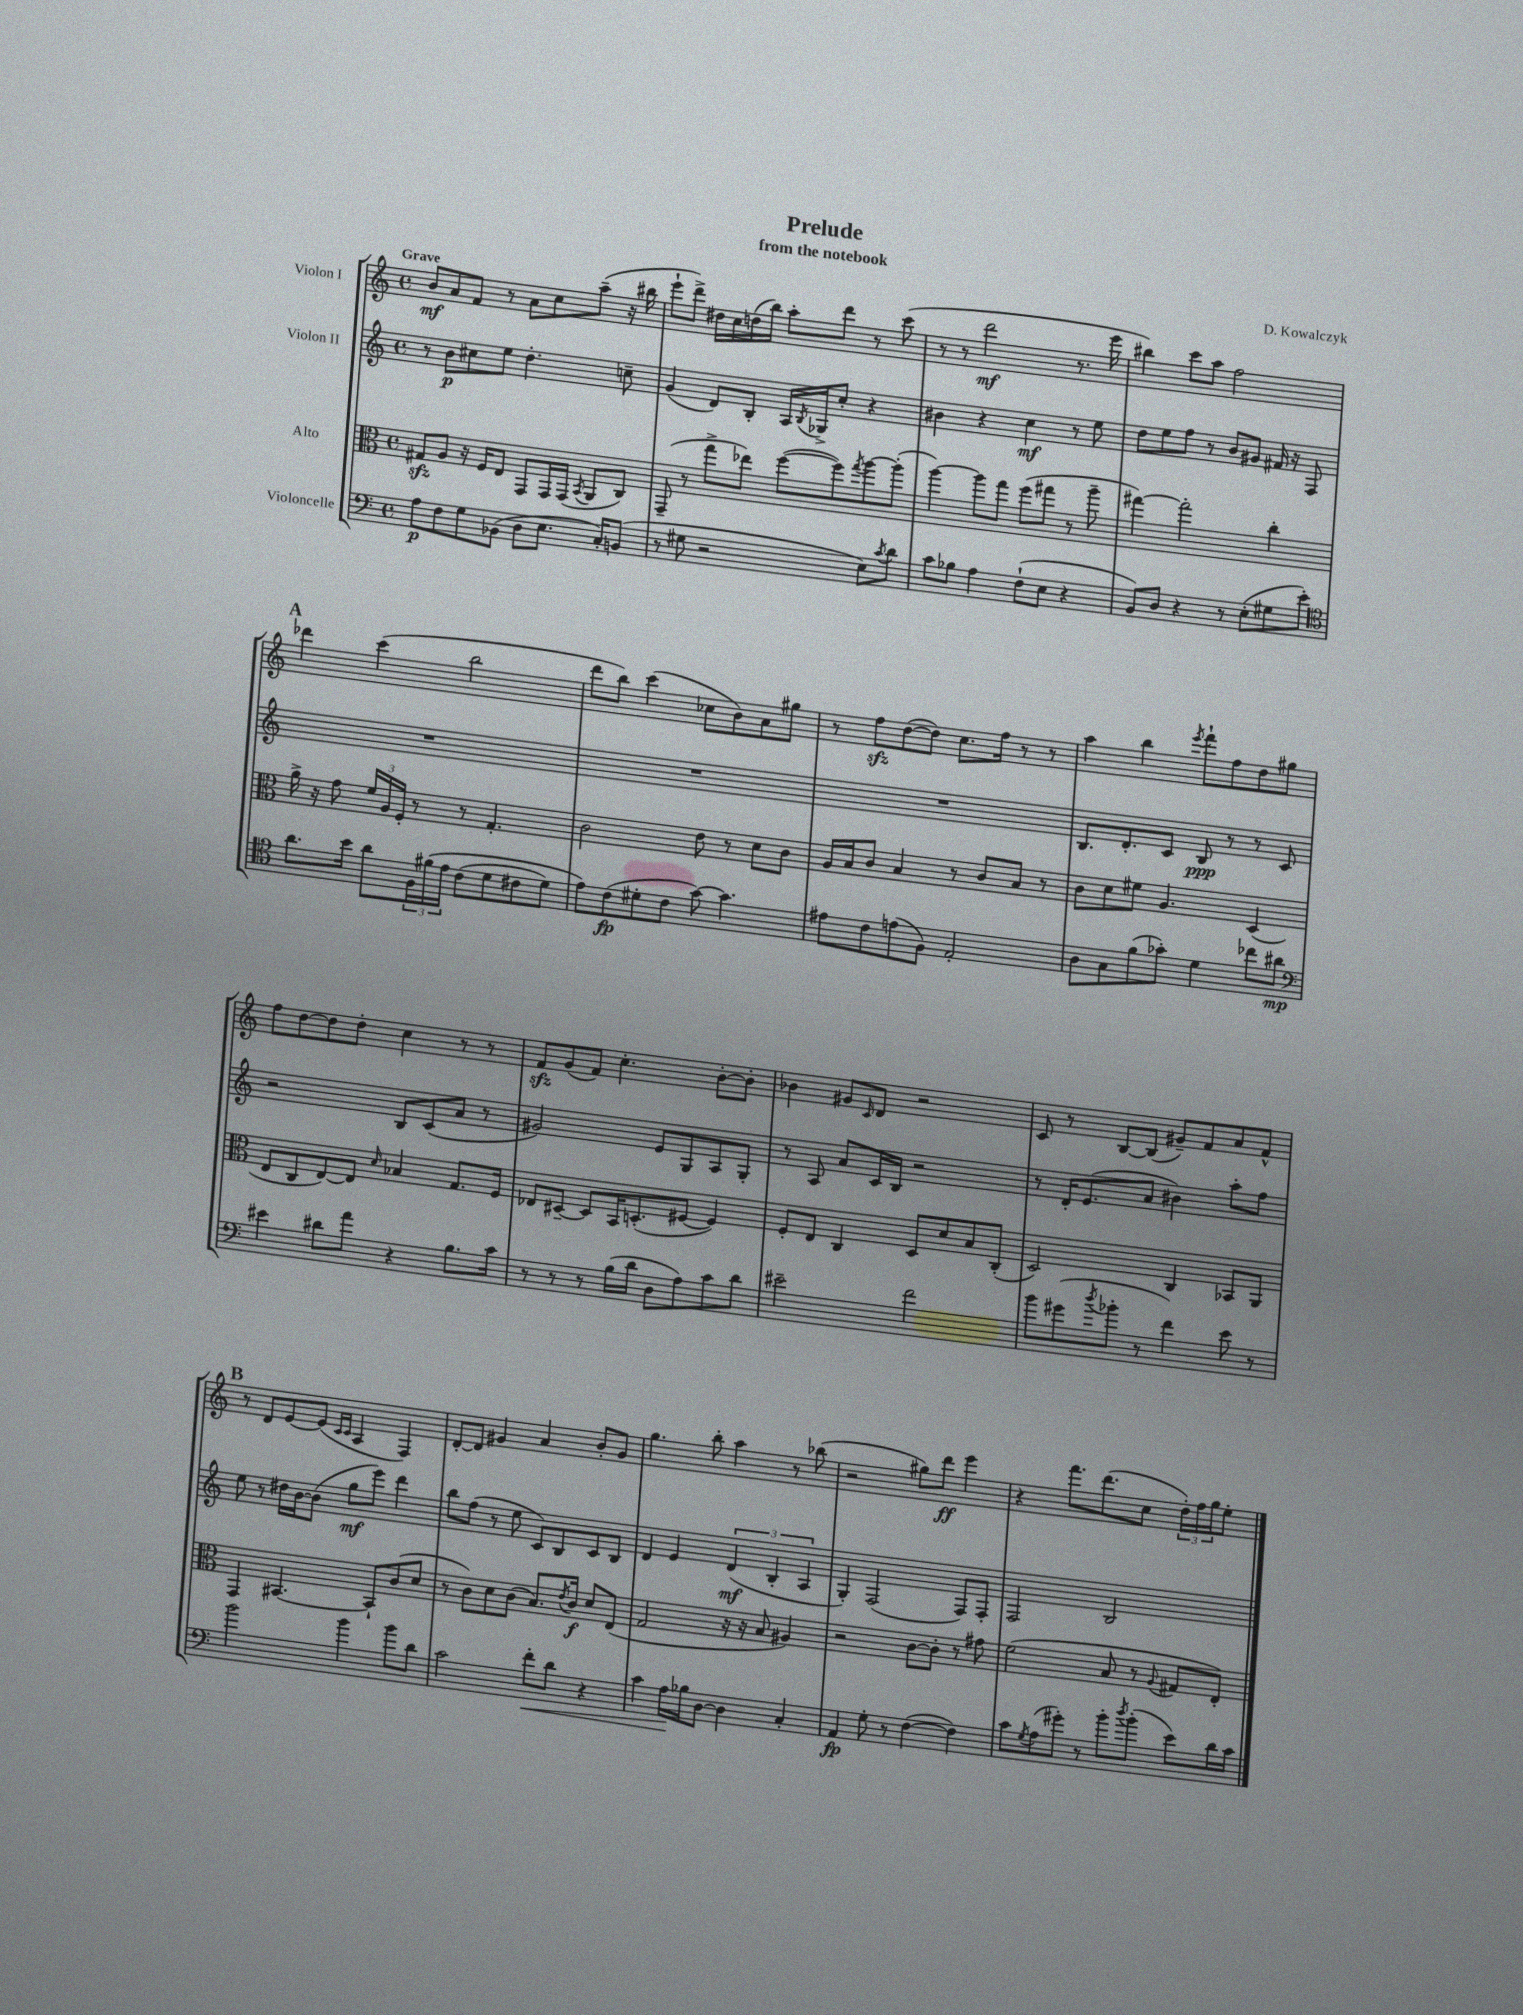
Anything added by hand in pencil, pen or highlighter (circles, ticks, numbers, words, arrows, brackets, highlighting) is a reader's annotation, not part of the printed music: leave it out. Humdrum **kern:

**kern	**kern	**kern	**kern
*staff4	*staff3	*staff2	*staff1
*clefF4	*clefC3	*clefG2	*clefG2
*k[]	*k[]	*k[]	*k[]
*M4/4	*M4/4	*M4/4	*M4/4
*met(c)	*met(c)	*met(c)	*met(c)
8A	8G#	8r	8b
8F	8A	8b	8a
8G	16r	8cc#	8f
.	16F	.	.
(8BB-	8E	8ee	8r
8D	8GG	4.dd'	8a
8.E	16GG	.	8cc
.	(16GG	.	.
.	8qBB	.	.
.	8AA	.	(8aa~
16C')	.	.	.
(8BB	8C)	8cc~	16r
.	.	.	16bb#
=	=	=	=
8r	(8GG~	(4g	8eee`
8G#	8r	.	8ddd^)
2r	8gg^	8d)	16dd#
.	.	.	16cc
.	8ee-)	8B'	(16dd
.	.	.	16bb)
.	([8ff	16A	8aa'
.	.	8qB	.
.	.	16G-^	.
.	8ff])	8cc'	8ddd
.	8qgg	.	.
8E)	[8aa	4r	8r
8qc	.	.	.
8d	(8aa']	.	(8ccc
=	=	=	=
8c	[4aa)	4b#	8r
8B-	.	.	8r
4A	8aa]	4r	2ddd
.	8gg	.	.
(8F`	(8ff	4cc	.
8E	8gg#	.	.
4r	8r	8r	8.r
.	8aa~	8ee	.
.	.	.	16eee
=	=	=	=
8BB)	[4gg#)	8dd	4bb#)
8D	.	8ee	.
4r	2gg#']	8ff	8ccc
.	.	8r	8aa
8r	.	8b	2ff
(8E'	.	8g#	.
8G#	4cc'	16f#	.
.	.	16r	.
8e')	.	8F	.
=	=	=	=
*clefC4	*	*	*
8.a	16a^	1r	4ddd-
.	16r	.	.
.	8g	.	.
16b	.	.	.
8a	24f	.	(4ccc
.	24A	.	.
.	24F'	.	.
24F	8r	.	.
&(24f#	.	.	.
24e	.	.	.
(8c	8r	.	2bb
8d	4.G'	.	.
8c#	.	.	.
8d)	.	.	.
=	=	=	=
8e&)	2c	1r	8ddd
(8c	.	.	8bb)
8d#'	.	.	(4ccc
8c	.	.	.
[8g)	8e	.	8cc-
4.g]	8r	.	8b)
.	8d	.	8a
.	8c	.	8gg#
=	=	=	=
8e#	16A	1r	8r
.	16B	.	.
8c	8c	.	8ff
(8e	4B	.	([8dd
8F)	.	.	8dd])
2E'	8r	.	8.cc
.	8c	.	.
.	.	.	16ff
.	8B	.	8r
.	8r	.	8r
=	=	=	=
8A	8c	8.B	4aa
8G	8d	.	.
.	.	8.d'	.
(8f	8f#	.	4bb
8g-')	4.A	8c	.
.	.	.	8qeee
4d	.	8B	8fff`
.	.	8r	8ff
8cc-	(4D	8r	8dd
8a#	.	8c	8gg#
=	=	=	=
*clefF4	*	*	*
4e#	8E	2r	8ff
.	8C	.	[8dd
8d#	[8E)	.	8dd]
8a	8E]	.	8dd'
.	16qqd	.	.
4r	4B-	8B	4cc
.	.	(8c	.
8.B	8.G	8a	8r
.	.	8r	8r
16c	16F	.	.
=	=	=	=
8r	8E-	2g#)	8f
8r	[8D#~	.	(8g
8r	8D#]	.	8f)
(16B	16BB	.	4.cc'
16d	(8.D'	.	.
8D	.	8e	.
8A)	[8F#	8G	.
8c	4F#])	8A	[8b'
8d	.	8G'	8b']
=	=	=	=
2e#~	8F'	8r	4b-
.	8E	8A	.
.	4C	8a	8g#
.	.	.	16qqc
.	.	16c	8d
.	.	16B	.
2f	8D	2r	2r
.	8d	.	.
.	8B	.	.
.	(8C'	.	.
=	=	=	=
8b	2D)	8r	8c
(8g#	.	16d'	8r
.	.	(8.e	.
8qdd	.	.	.
8b-'	.	.	[8B
8r	.	8a	(8B]
4f)	4C	4b#)	8g#~)
.	.	.	8f
8e	8BB-	8aa'	8a
8r	8AA	8ff	8f^^
=	=	=	=
2b	4GG	8ee	8r
.	.	8r	8d
.	[4.BB#	16dd#	[8e
.	.	[16b	.
.	.	(8b]	(8e]
.	.	.	16qqc
.	.	.	16qqc
4b	.	8gg	4A
.	8BB#`]	8eee)	.
8b	(8c	4ddd	4F)
8d	8d	.	.
=	=	=	=
2c	8r	8bb	[8d'
.	8c)	(8ff	8d]
.	8d	8r	4g#
.	(8c	8ee	.
8f'	8.B)	8c)	4a
8d	.	8B	.
.	8qe	.	.
.	16c	.	.
4r	8d	8c	8b'
.	(8E	8B	8g#
=	=	=	=
4c	2G	4d	4.gg
16A	.	4e	.
16B-	.	.	.
[8D	.	.	8bb'
4D]	16r	(6d	4aa
.	16r	.	.
.	8B	.	.
.	.	6B'	.
4C'	4A#)	.	8r
.	.	6A	.
.	.	.	(8bb-
=	=	=	=
4AA	2r	4G')	2r
8G'	.	(2F	.
8r	.	.	.
([4F	[8c	.	8gg#)
.	8c']	.	8ddd
4F])	8r	8F)	4eee
.	8g#	8F'	.
=	=	=	=
8c	(2f	2F	4r
8qG	.	.	.
(8A	.	.	.
8g#')	.	.	8.fff
8r	.	.	.
.	.	.	(8.ddd
8b'	8B	2B	.
8qdd	.	.	.
(8b'	8r	.	8cc
.	8qqA	.	.
8e)	8G#	.	24dd')
.	.	.	24ff
.	.	.	24gg
16d	8E')	.	8ee'
16c	.	.	.
==	==	==	==
*-	*-	*-	*-
